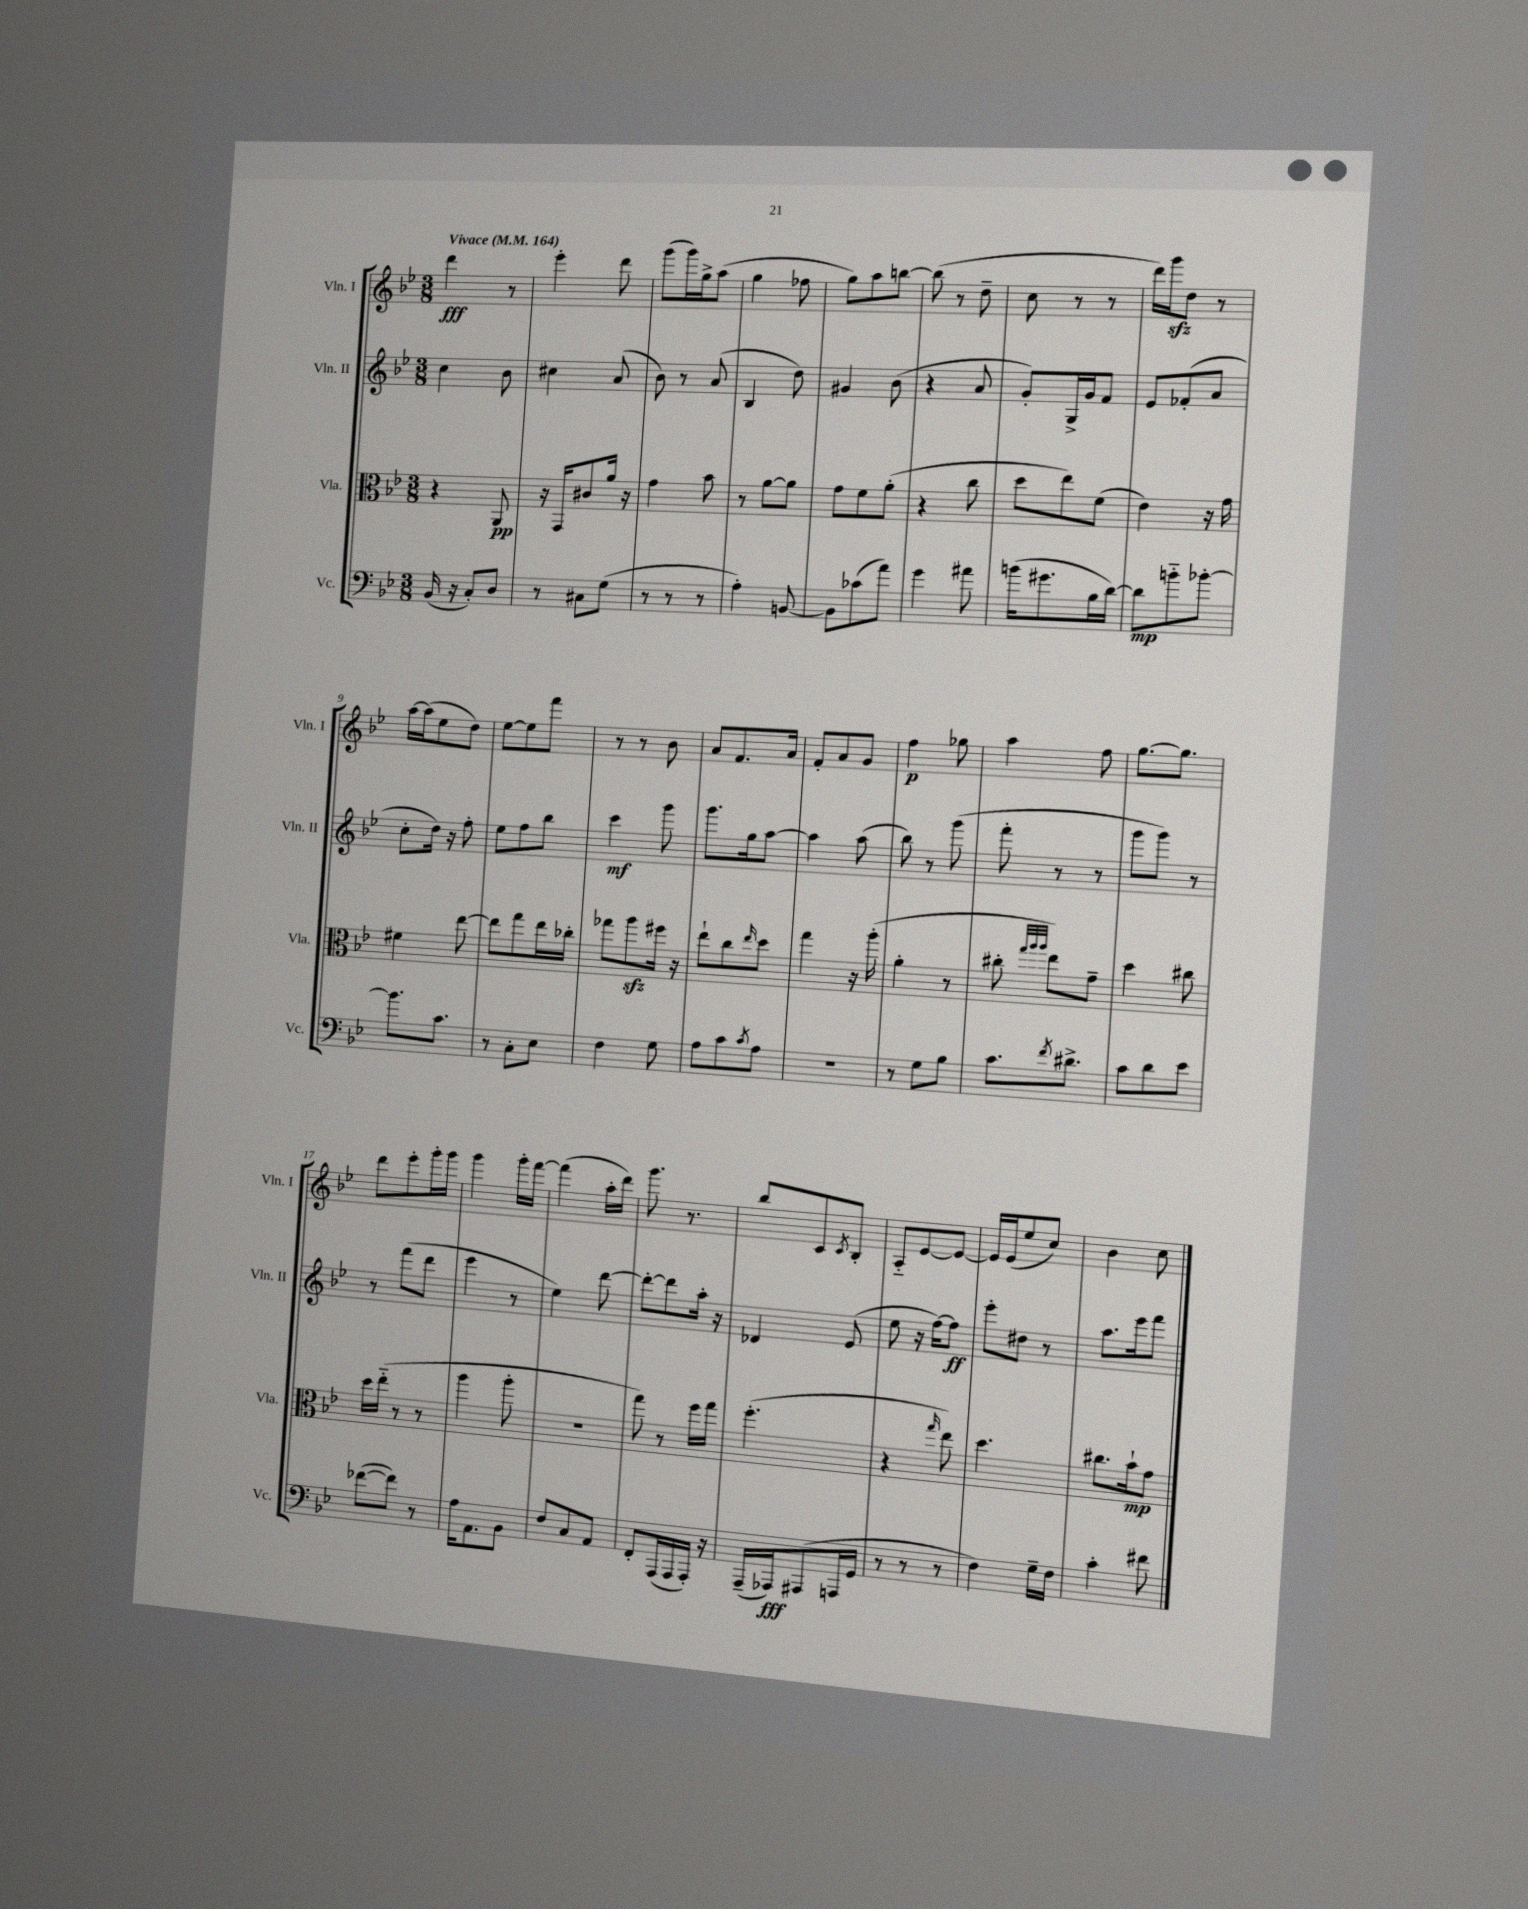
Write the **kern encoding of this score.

**kern	**kern	**kern	**kern
*staff4	*staff3	*staff2	*staff1
*clefF4	*clefC3	*clefG2	*clefG2
*k[b-e-]	*k[b-e-]	*k[b-e-]	*k[b-e-]
*M3/8	*M3/8	*M3/8	*M3/8
*MM164	*MM164	*MM164	*MM164
(16BB-	4r	4cc	4ddd
16r	.	.	.
8C')	.	.	.
8D	8AA	8b-	8r
=	=	=	=
8r	16r	4cc#	4eee-'
.	16GG	.	.
8C#	8c#	.	.
(8G	16a	(8a	8ddd
.	16r	.	.
=	=	=	=
8r	4g	8b-)	(8ggg
8r	.	8r	16ggg)
.	.	.	16gg^
8r	8b-	(8a	(8aa
=	=	=	=
4A')	8r	4B-	4gg
.	[8a	.	.
[8BB	8a]	8dd)	8ff-
=	=	=	=
8BB]	8g	4g#	8gg)
(8c-	8f	.	8aa
8a)	(8a'	(8b-	[8bb
=	=	=	=
4g	4r	4r	(8bb]
.	.	.	8r
8a#	8cc	8a	8dd~
=	=	=	=
(16b	8dd	8g')	8cc
8.g#	.	.	.
.	8ee-)	16G^	8r
.	.	16g	.
16B-	(8f	8f	8r
[16d)	.	.	.
=	=	=	=
8d]	4e-)	8e-	16ddd)
.	.	.	16ggg
8b'~	.	(8f-'	8dd
[8b-'	16r	8a	8r
.	16g	.	.
=	=	=	=
8.b-]	4f#	8cc'	[16aa
.	.	.	(16aa]
.	.	16dd)	8ee-
8.c	.	16r	.
.	[8ee-	8ff'	8dd)
=	=	=	=
8r	8ee-]	8ee-	[8ee-
8C'	8gg	8ff	8ee-]
8E-	16ee-	8bb-	8fff
.	16cc-'	.	.
=	=	=	=
4F	8gg-	4ccc	8r
.	8aa	.	8r
8G	16ff#	8ggg	8b-
.	16r	.	.
=	=	=	=
8A	8ee-`	8.ggg	8a
8c	8cc	.	8.f
.	.	16gg	.
8qc	16qqee-	.	.
8A	8dd	[8aa	.
.	.	.	16a
=	=	=	=
4.r	4gg	4aa]	8f'
.	.	.	8a
.	16r	(8aa	8g
.	(16aa'	.	.
=	=	=	=
8r	4a'	8bb-)	4ff
8G	.	8r	.
8B-	8r	(8ggg	8gg-
=	=	=	=
8.c	8cc#'	8fff'	4aa
.	32qqgg	.	.
.	32qqaa	.	.
.	32qqaa	.	.
.	8ee-)	8r	.
8qf	.	.	.
8.d#^	.	.	.
.	8g~	8r	8ff
=	=	=	=
8c	4dd	8ggg	[8.gg
8d	.	8ggg)	.
.	.	.	8.gg]
8e-	8cc#	8r	.
=	=	=	=
([8f-	16dd	8r	8ddd
.	(16ee-'~	.	.
8f-])	8r	(8fff	8eee-'
8r	8r	8ddd	16ggg'
.	.	.	16ggg
=	=	=	=
16A	4aa	4eee-	4ggg
8.AA	.	.	.
8BB-	8aa'	8r	16ggg'
.	.	.	[16fff
=	=	=	=
8F	4.r	4ee-)	(4fff]
8C	.	.	.
8AA	.	[8ddd	16aa'
.	.	.	16ddd)
=	=	=	=
8FF'	8gg)	8ddd'_	8.ggg
(16AAA	8r	8ddd]	.
16AAA	.	.	8.r
16AAA')	16ff	16aa'	.
16r	16gg	16r	.
=	=	=	=
(16AAA~	(4.ff'	4d-	8bb-
16AAA-)	.	.	.
(8AAA#	.	.	8c
.	.	.	8qc
16AAA	.	(8e-	8B-'
16GG	.	.	.
=	=	=	=
8r	4r	8ee-	8A'~
8r	.	16r	[8e-
.	.	[16ff)	.
.	16qqgg	.	.
8r	8ee-)	8ff]	8e-_
=	=	=	=
4F)	4.dd	8eee-'	16e-]
.	.	.	(16e-
.	.	8dd#	8ee-
16G~	.	8r	8cc)
16F	.	.	.
=	=	=	=
4c'	8.cc#	8.aa	4b-
.	16b-`	16eee-	.
8f#	8g	8fff	8cc
==	==	==	==
*-	*-	*-	*-
